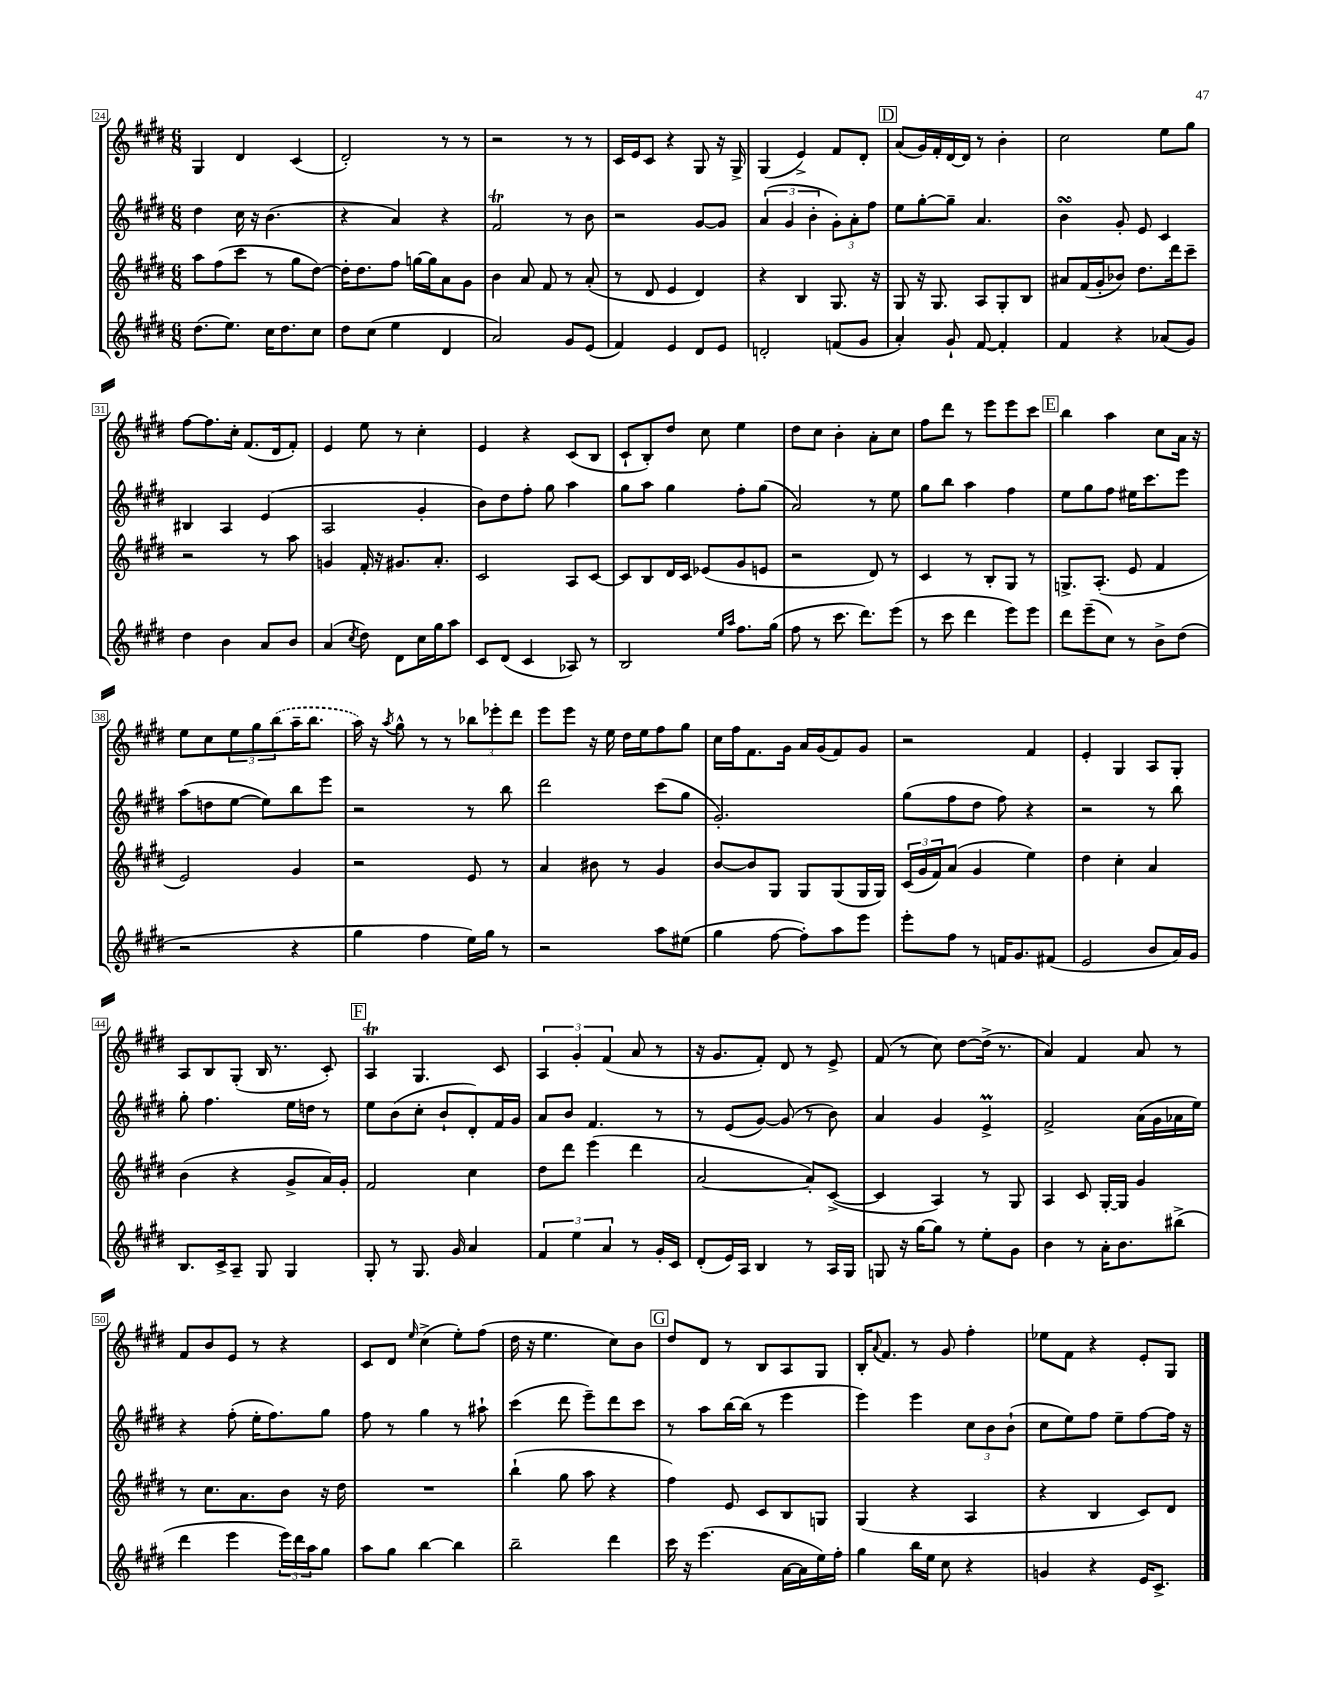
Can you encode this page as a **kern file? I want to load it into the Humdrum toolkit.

**kern	**kern	**kern	**kern
*staff4	*staff3	*staff2	*staff1
*clefG2	*clefG2	*clefG2	*clefG2
*k[f#c#g#d#]	*k[f#c#g#d#]	*k[f#c#g#d#]	*k[f#c#g#d#]
*M6/8	*M6/8	*M6/8	*M6/8
(8.dd#	8aa	4dd#	4G#
.	(8ff#	.	.
8.ee)	.	.	.
.	8ccc#	16cc#	4d#
.	.	16r	.
16cc#	8r	(4.b	.
8.dd#	.	.	.
.	8gg#	.	(4c#
8cc#	[8dd#)	.	.
=	=	=	=
8dd#	16dd#']	4r	2d#')
.	8.dd#	.	.
(8cc#	.	.	.
4ee	8ff#	4a)	.
.	[16gg	.	.
.	16gg]	.	.
4d#	8a	4r	8r
.	8g#	.	8r
=	=	=	=
2a)	4b	2f#	2r
.	8a	.	.
.	8f#	.	.
8g#	8r	8r	8r
(8e	(8a'	8b	8r
=	=	=	=
4f#)	8r	2r	16c#
.	.	.	16e
.	8d#	.	8c#
4e	4e	.	4r
8d#	4d#)	[8g#	8G#
8e	.	8g#]	16r
.	.	.	16G#^
=	=	=	=
2d'	4r	(6a	(4G#
.	.	6g#	.
.	4B	.	4e^)
.	.	6b'	.
(8f	8.G#	12g#')	8f#
.	.	12a'	.
8g#	.	.	8d#'
.	.	12ff#	.
.	16r	.	.
=	=	=	=
4a')	8G#	8ee	(8a
.	16r	[8gg#'	16g#)
.	8.G#	.	16f#'
8g#`	.	8gg#~]	[16d#
.	.	.	16d#]
[8f#	8A	4.a	8r
4f#']	8G#'	.	4b'
.	8B	.	.
=	=	=	=
4f#	8a#	4b	2cc#
.	(16f#	.	.
.	16g#'	.	.
4r	8b-)	8g#'	.
.	8.dd#	8e	.
(8a-	.	4c#	8ee
.	16ddd#	.	.
8g#)	8ccc#~	.	8gg#
=	=	=	=
4dd#	2r	4B#	[8ff#
.	.	.	8.ff#]
4b	.	4A	.
.	.	.	16cc#'
.	.	.	(8.f#
8a	8r	(4e	.
.	.	.	16d#
8b	8aa	.	8f#')
=	=	=	=
(4a	4g	2A	4e
8qcc#	.	.	.
8dd#)	16f#'	.	8ee
.	16r	.	.
8d#	8.g#	.	8r
16cc#	.	4g#'	4cc#'
16gg#	8.a'	.	.
8aa	.	.	.
=	=	=	=
8c#	2c#	8b)	4e
(8d#	.	8dd#	.
4c#	.	8ff#'	4r
.	.	8gg#	.
8A-)	8A	4aa	(8c#
8r	[8c#	.	8B
=	=	=	=
2B	8c#]	8gg#	8c#`
.	8B	8aa	8B')
.	16d#	4gg#	8dd#
.	16c#	.	.
.	(8e-	.	8cc#
16qqee	.	.	.
16qqaa	.	.	.
8.ff#	8g#	8ff#'	4ee
.	8e	(8gg#	.
(16gg#	.	.	.
=	=	=	=
8ff#	2r	2a)	8dd#
8r	.	.	8cc#
8.ccc#	.	.	4b'
8.ddd#)	.	.	.
.	8d#)	8r	8a'
(8eee	8r	8ee	8cc#
=	=	=	=
8r	4c#	8gg#	8ff#
8ccc#	.	8bb	8ddd#
4ddd#	8r	4aa	8r
.	8B'	.	8eee
8eee)	8G#	4ff#	8eee
8eee	8r	.	8ccc#
=	=	=	=
8ddd#	8.G^	8ee	4bb
(8eee~	.	8gg#	.
.	(8.A'	.	.
8cc#)	.	8ff#	4aa
8r	8e	16ee#	.
.	.	8.ccc#	.
8b^	4f#	.	8cc#
(8dd#	.	8eee	16a
.	.	.	16r
=	=	=	=
2r	2e)	(8aa	8ee
.	.	8dd	8cc#
.	.	[8ee	12ee
.	.	.	12gg#
.	.	8ee])	.
.	.	.	(12bb
4r	4g#	8bb	16aa~
.	.	.	8.bb
.	.	8eee	.
=	=	=	=
4gg#	2r	2r	16aa)
.	.	.	16r
.	.	.	8qaa
.	.	.	8gg#^^
4ff#	.	.	8r
.	.	.	8r
16ee)	8e	8r	12bb-
16gg#	.	.	.
.	.	.	12eee-'
8r	8r	8bb	.
.	.	.	12ddd#
=	=	=	=
2r	4a	2ddd#	8eee
.	.	.	8eee
.	8b#	.	16r
.	.	.	16ee
.	8r	.	16dd#
.	.	.	16ee
8aa	4g#	(8ccc#	8ff#
(8ee#	.	8gg#	8gg#
=	=	=	=
4gg#	[8b	2.g#')	16cc#
.	.	.	16ff#
.	8b]	.	8.f#
[8ff#	8G#	.	.
.	.	.	16g#
8ff#'])	8G#	.	16a
.	.	.	(16g#
8aa	(8G#	.	8f#)
8eee	16G#	.	8g#
.	16G#)	.	.
=	=	=	=
8eee'	(24c#	(8gg#	2r
.	24g#	.	.
.	24f#)	.	.
8ff#	(8a	8ff#	.
8r	4g#	8dd#	.
16f	.	8ff#)	.
8.g#	.	.	.
.	4ee)	4r	4f#
(8f#	.	.	.
=	=	=	=
2e	4dd#	2r	4e'
.	4cc#'	.	4G#
8b	4a	8r	8A
16a)	.	8bb	8G#'
16g#	.	.	.
=	=	=	=
8.B	(4b	8gg#'	8A
.	.	4.ff#	8B
16c#^	.	.	.
8A~	4r	.	(8G#'
8G#	.	.	16B
.	.	.	8.r
4G#	8g#^	16ee	.
.	.	16dd	.
.	16a)	8r	8c#')
.	16g#'	.	.
=	=	=	=
8G#'	2f#	8ee	4A
8r	.	(8b	.
8.G#	.	8cc#'	4.G#
.	.	8b`	.
16g#	.	.	.
4a	4cc#	8d#')	.
.	.	16f#	8c#
.	.	16g#	.
=	=	=	=
6f#	8dd#	8a	6A
.	8ddd#	8b	.
6ee	.	.	6g#'
.	(4eee	4.f#	.
6a	.	.	(6f#
8r	4ddd#	.	8a
16g#'	.	8r	8r
16c#	.	.	.
=	=	=	=
(8d#'	[2a	8r	16r
.	.	.	8.g#
16e)	.	(8e	.
16A	.	.	.
4B	.	[8g#)	8f#')
.	.	(8g#]	8d#
8r	8a'])	8r	8r
16A	([8c#^	8b)	8e^
16G#	.	.	.
=	=	=	=
8G	4c#]	4a	(8f#
16r	.	.	8r
[16gg#	.	.	.
8gg#]	4A)	4g#	8cc#)
8r	.	.	[8dd#
8ee'	8r	4e^	(16dd#^]
.	.	.	8.r
8g#	8G#	.	.
=	=	=	=
4b	4A	2f#^	4a)
8r	8c#	.	4f#
16a'	[16G#'	.	.
8.b	16G#]	.	.
.	4g#	(16a	8a
.	.	16g#	.
(8bb#^	.	16a-	8r
.	.	16ee)	.
=	=	=	=
4ddd#	8r	4r	8f#
.	8.cc#	.	8b
4eee	.	(8ff#'	8e
.	8.a	.	.
.	.	16ee'	8r
.	.	8.ff#)	.
24eee)	8b	.	4r
24ddd#	.	.	.
24aa	.	.	.
8gg#	16r	8gg#	.
.	16dd#	.	.
=	=	=	=
8aa	2.r	8ff#	8c#
8gg#	.	8r	8d#
.	.	.	16qqee
[4bb	.	4gg#	(4cc#^
4bb]	.	8r	8ee')
.	.	8aa#`	(8ff#
=	=	=	=
2bb~	(4bb`	(4ccc#	16dd#
.	.	.	16r
.	.	.	4.ee
.	8gg#	8ddd#	.
.	8aa	8eee~)	.
4ddd#	4r	8ddd#	8cc#)
.	.	8ccc#	8b
=	=	=	=
16ccc#	4ff#)	8r	8dd#
16r	.	.	.
(4.eee	.	8aa	8d#
.	8e	[16bb	8r
.	.	(16bb]	.
.	8c#	8r	8B
[16a	8B	4eee	8A
16a]	.	.	.
16ee)	8G	.	8G#
16ff#'	.	.	.
=	=	=	=
4gg#	(4G#	4eee)	16B'
.	.	.	8qqa
.	.	.	8.f#
16bb	4r	4eee	8r
16ee	.	.	.
8cc#	.	.	8g#
4r	4A	12cc#	4ff#'
.	.	12b	.
.	.	(12b`	.
=	=	=	=
4g	4r	8cc#	8ee-
.	.	8ee)	8f#
4r	4B	8ff#	4r
.	.	8ee~	.
16e	8c#)	[8ff#	8e'
8.c#^	.	.	.
.	8d#	16ff#]	8G#
.	.	16r	.
==	==	==	==
*-	*-	*-	*-
